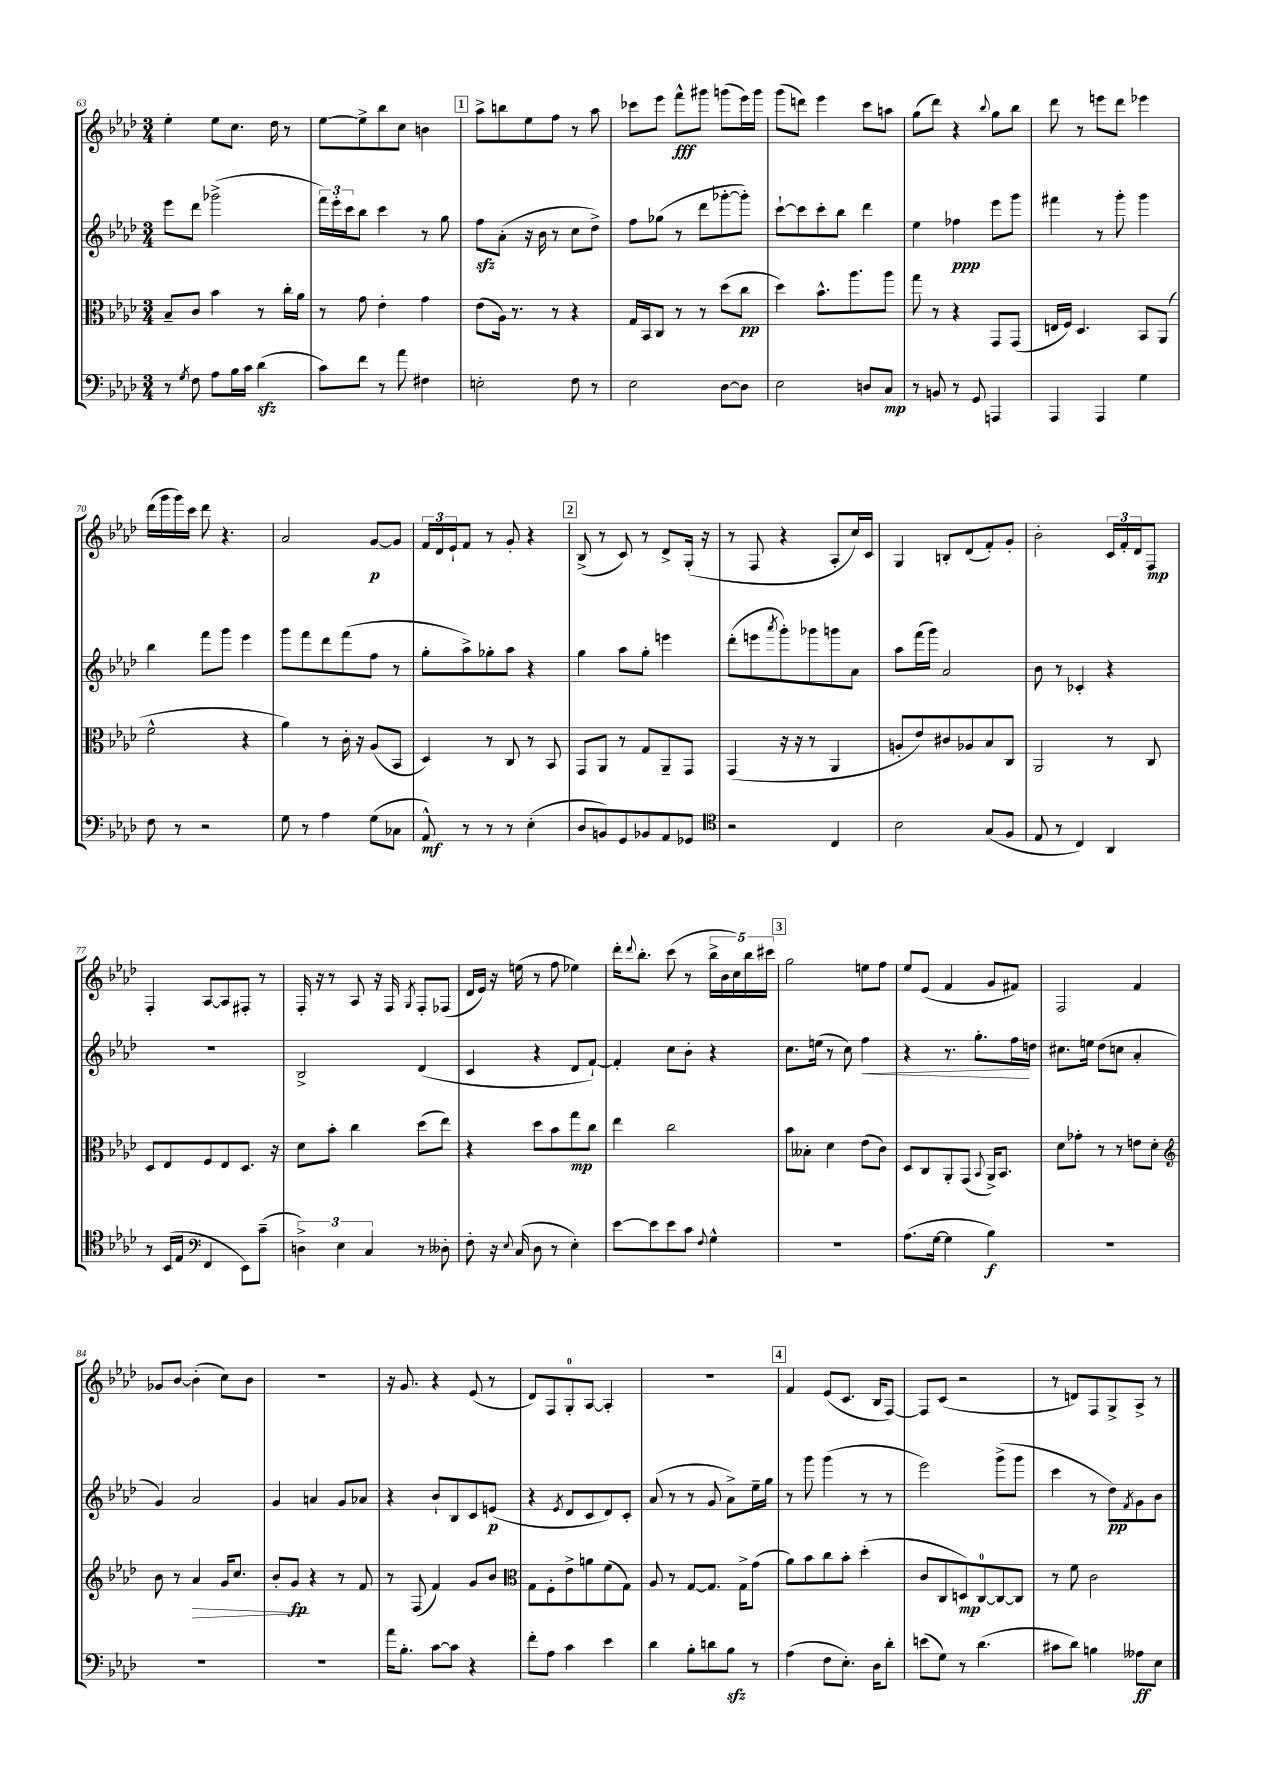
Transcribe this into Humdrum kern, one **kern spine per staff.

**kern	**kern	**kern	**kern
*staff4	*staff3	*staff2	*staff1
*clefF4	*clefC3	*clefG2	*clefG2
*k[b-e-a-d-]	*k[b-e-a-d-]	*k[b-e-a-d-]	*k[b-e-a-d-]
*M3/4	*M3/4	*M3/4	*M3/4
8r	8B-~	8eee-	4ee-'
8qG	.	.	.
8F	8c	8ddd-	.
8A-	4b-	(2ggg-^	8ee-
16B-	.	.	8.cc
16c	.	.	.
(4d-	8r	.	.
.	.	.	16dd-
.	16cc'	.	8r
.	16a-	.	.
=	=	=	=
8c)	8r	24fff)	[8ee-
.	.	24eee-'	.
.	.	24ccc	.
8f	8g	8bb-	8ee-^]
8r	4e-'	4ccc	8bb-
8a-	.	.	8cc
4F#	4g	8r	4b
.	.	8gg	.
=	=	=	=
2E'	(8e-	8ff	8aa-^
.	16A-)	(8a-'	8bb
.	8.r	.	.
.	.	16r	8ee-
.	.	16b-	.
.	8r	8r	8ff
8F	4r	8cc	8r
8r	.	8dd-^)	8aa-
=	=	=	=
2E-	16G	8ff	8ccc-
.	16BB-	.	.
.	8C	(8gg-	8eee-
.	8r	8r	8fff^^
.	8r	8ddd-	8ggg#
[8D-	(8dd-	[8ggg-'	(8ggg
8D-]	8cc	8ggg-'])	16eee-)
.	.	.	16ggg
=	=	=	=
2E-	4dd-)	[8ccc`	(8ggg
.	.	8ccc]	8ddd)
.	8.b-^^	8ccc'	4eee-
.	.	8bb-	.
.	8.aa-	.	.
8D	.	4ddd-	8ccc
8C	8aa-	.	8aa
=	=	=	=
8r	8gg	4ee-	(8gg
8BB	8r	.	8ddd-)
8r	4r	4ff-	4r
8GG	.	.	.
.	.	.	8qqbb-
4AAA	8GG	8eee-	8gg
.	(8GG	8ggg	8bb-
=	=	=	=
4AAA-	16E	4fff#	8ddd-
.	16F)	.	.
.	4.D-	.	8r
4AAA-	.	8r	8eee
.	.	8ggg'	8ddd-
4G	8BB-	4ggg	4eee-
.	(8AA-	.	.
=	=	=	=
8F	2f^^	4bb-	(16ddd-
.	.	.	16ggg
8r	.	.	16ggg)
.	.	.	16ccc
2r	.	8fff	8ddd-
.	.	8ggg	4.r
.	4r	4eee-	.
=	=	=	=
8G	4a-)	8ggg	2a-
8r	.	8fff	.
4A-	8r	8ddd-	.
.	16c'	(8fff	.
.	16r	.	.
(8G	(8A-	8ff	[8g
8C-	8BB-	8r	8g]
=	=	=	=
8AA-^^)	4D-)	8gg'	24f
.	.	.	24d-
.	.	.	24e-`
8r	.	8aa-^)	8f
8r	8r	8gg-'	8r
8r	8C	8aa-	8g'
(4E-'	8r	4r	4r
.	8BB-	.	.
=	=	=	=
8D-	8GG	4gg	(8B-^
8BB)	8AA-	.	8r
8GG	8r	8aa-	8c)
8BB-	8G	8gg'	8r
8AA-	8AA-~	4eee	8d-^
8GG-	8GG	.	(16G'
.	.	.	16r
=	=	=	=
*clefC4	*	*	*
2r	(4GG	(8ddd-'	8r
.	.	8eee	8F
.	.	8qaaa-	.
.	16r	8ggg')	4r
.	16r	.	.
.	8r	8ggg-	.
4C	4AA-	8ggg	8A-'
.	.	8a-	16cc)
.	.	.	16c
=	=	=	=
2B-	8A'	8aa-	4G
.	8e-)	(16fff	.
.	.	16ggg)	.
.	8c#	2a-	8B'
.	8A-	.	(8d-
(8G	8B-	.	8f')
8F	8C	.	8g'
=	=	=	=
8E-	2AA-	8b-	2b-'
8r	.	8r	.
4C)	.	4c-'	.
4AA-	8r	4r	24c
.	.	.	24f'
.	.	.	24d-
.	8C	.	8F
=	=	=	=
8r	8D-	2.r	4F'
(16BB-	8E-	.	.
16E-	.	.	.
*clefF4	*	*	*
4FF	8F	.	[8A-
.	8E-	.	8A-]
8EE-)	8.D-	.	8F#'
(8c~	.	.	8r
.	16r	.	.
=	=	=	=
6D^)	8d-	2B-^	16F'
.	.	.	16r
.	8b-'	.	8r
6E-	.	.	.
.	4cc	.	8A-
6C	.	.	.
.	.	.	16r
.	.	.	16F
.	.	.	8qG
8r	(8dd-	(4d-	8F'
8D--'	8ee-)	.	(8F-
=	=	=	=
8F'	4r	4c	16d-
.	.	.	16e-)
16r	.	.	16r
8qqE-	.	.	.
(16C	.	.	(16ee
8D-	8dd-	4r	8r
8r	8b-	.	8ff
4E-')	8gg	8d-	4ee-)
.	8cc	[8f`)	.
=	=	=	=
[8e-	4ee-	4f']	16ddd-'
.	.	.	8qqddd-
.	.	.	8.bb-'
8e-]	.	.	.
8e-	2cc	8cc	(8ccc
8c	.	8b-'	8r
8qqF	.	.	.
4G^^	.	4r	20bb-^
.	.	.	20b-
.	.	.	20cc)
.	.	.	20bb-
.	.	.	20ccc#
=	=	=	=
2.r	8b-	8.cc	2gg
.	8B--'	.	.
.	.	(16ee	.
.	4d-	8r	.
.	.	8cc)	.
.	(8e-	4ff	8ee
.	8c)	.	8ff
=	=	=	=
(8.A-	8D-	4r	8ee-
.	8C	.	(8e-
[16G	.	.	.
4G]	8AA-'	8.r	4f
.	(8GG	.	.
.	.	8.gg'	.
.	8qqBB-	.	.
4B-)	16AA-^)	.	8g
.	8.BB-	.	.
.	.	16ff	8f#)
.	.	16dd	.
=	=	=	=
2.r	8d-	8.cc#	2F
.	8g-'	.	.
.	.	16ee	.
.	8r	(8dd-	.
.	8r	8cc	.
.	8e	4a-'	4f
.	8d-'	.	.
=	=	=	=
*	*clefG2	*	*
2.r	8b-	4g)	8g-
.	8r	.	[8b-
.	4a-	2a-	(4b-']
.	16g	.	8cc)
.	8.cc	.	.
.	.	.	8b-
=	=	=	=
2.r	8b-'	4g	2.r
.	8g	.	.
.	4r	4a	.
.	8r	8g	.
.	8f	8a-	.
=	=	=	=
16a-	8r	4r	16r
8.B-'	.	.	8.g
.	(8F	.	.
[8c	4f)	8b-`	4r
8c]	.	8B-	.
4r	8g	8c	(8e-
.	8b-	(8e	8r
=	=	=	=
*	*clefC3	*	*
8f'	8G	4r	8d-)
8A-	8F'	.	8F
.	.	8qe-	.
4c	8e-^	8d-	8G'
.	8a	8c	[8A-
4e-	(8f	8d-)	4A-']
.	8G)	8c'	.
=	=	=	=
4d-	8A-	(8a-	2.r
.	8r	8r	.
8B-'	[8G	8r	.
8d	8.G]	8g	.
8B-	.	8a-^)	.
.	16G^	.	.
8r	(8g	16ee-~	.
.	.	16gg	.
=	=	=	=
(4A-	8a-)	8r	4f
.	8b-	8ggg	.
8F	8cc	(4ggg	(8e-
8.E-')	8b-'	.	8.c
.	(4dd-'	8r	.
16D-	.	.	16B-
8d-'	.	8r	[8F)
=	=	=	=
(8e	8c	2eee-)	8F]
8G)	8C	.	(8c
8r	8D)	.	2r
(4.d-	[8C	.	.
.	8C_	(8ggg^	.
.	8C]	8ggg	.
=	=	=	=
8c#	8r	4ccc	8r
8d-)	8f	.	8d)
4B	2c	8r	8F
.	.	8dd-)	8G^
.	.	8qf	.
8A--	.	8g	8A-^
8E-	.	8b-	8r
==	==	==	==
*-	*-	*-	*-
